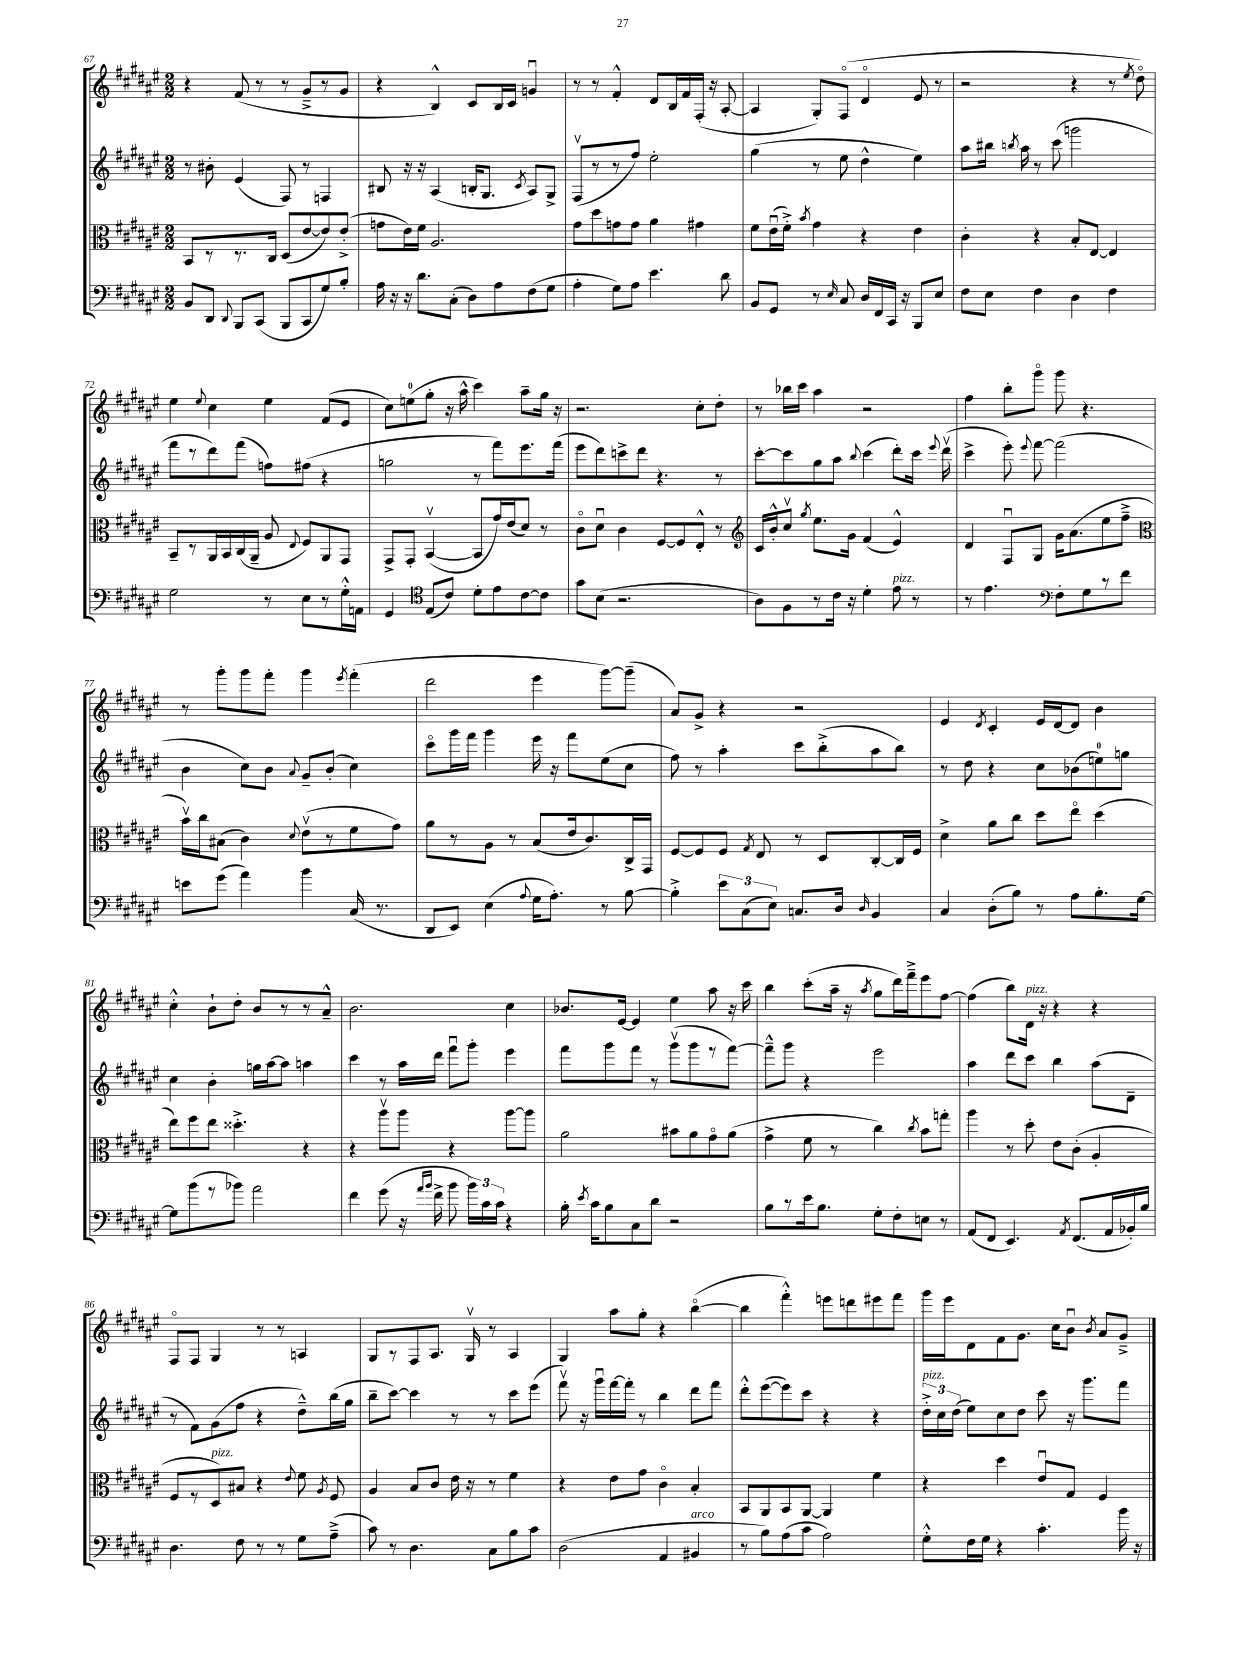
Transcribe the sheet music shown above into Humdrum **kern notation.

**kern	**kern	**kern	**kern
*part4	*part3	*part2	*part1
*staff4	*staff3	*staff2	*staff1
*clefF4	*clefC3	*clefG2	*clefG2
*k[f#c#g#d#a#e#]	*k[f#c#g#d#a#e#]	*k[f#c#g#d#a#e#]	*k[f#c#g#d#a#e#]
*M2/2	*M2/2	*M2/2	*M2/2
=67	=67	=67	=67
8BB/L	8BB/L	8r	4r
8DD#/J	8r	8b#X'\	.
8qqDD#/	.	.	.
8BBB/L	8.r	(4e#/	(8f#/
(8CC#/J	.	.	8r
.	16C#/Jk	.	.
8BBB/L	(8D#/L	8F#/)	8r
8CC#/	[8e#/	8r	8g#~^/L
8G#/)	8e#/])	4Fn/	8r
8B'/J	(8e#'^/J	.	8g#/J
=68	=68	=68	=68
16A#\	8gn\L	8B#X/	4r
16r	.	.	.
16r	16e#\L)	16r	.
8.d#\L	16f#\JJ	16r	.
.	2.A#/	(4A#/	4B^^/)
(8C#'\J	.	.	.
8D#\L)	.	16Bn'/KL	8c#/L
.	.	8.G#/J	.
8A#\	.	.	16B/L
.	.	.	16c#/JJ
.	.	8qc#/	.
(8F#\	.	8A#/L)	4gnu/
8G#\J	.	8G#^/J	.
=69	=69	=69	=69
4A#'\	8g#\L	(8F#v/L	8r
.	8dd#\	8r	8r
8G#\L)	8gn\	8r	4f#'^^/
8A#\J	8g\J	8ff#/J)	.
4.e#\	4a#\	2ee#'\	8d#/L
.	.	.	16B/L
.	.	.	16f#/
.	4g#X\	.	(16F#'/JJ
.	.	.	16r
8d#\	.	.	[8A#'/
=70	=70	=70	=70
8BB/L	8f#\L	(4gg#\	4A#/]
8GG#/J	(16e#u\L	.	.
.	16f#'^\JJ)	.	.
.	8qb/	.	.
8r	4g#\	8r	8G#'/L)
16qqE#/	.	.	.
8C#/	.	8ee#\	(8F#/J
16D#/LL	4r	4dd#^^\	4d#/
16FF#/	.	.	.
16CC#/JJ	.	.	.
16r	.	.	.
8BBB/L	4e#\	4ee#\)	8e#/
8E#/J	.	.	8r
=71	=71	=71	=71
8F#\L	4c#'\	8aa#\L	2r
8E#\J	.	16bb#X\Jk	.
.	.	8qbbn/	.
.	.	16aa#\	.
4F#\	4r	8r	.
.	.	(8ccc#\	.
4D#\	8B'/L	2gggn\	4r
.	[8E#/J	.	.
4F#\	4E#/]	.	8r
.	.	.	8qee#/
.	.	.	8dd#\)
!!LO:LB:g=z
=72	=72	=72	=72
2G#\	8BB~/L	8fff#\L	4ee#\
.	8r	8r	.
.	.	.	8qqee#/
.	16AA#/L	8ddd#\)	4cc#\
.	16BB/	.	.
.	(16C#/	(8fff#\J	.
.	16AA#~/JJ	.	.
8r	8A#/	8ffn\L)	4ee#\
.	8qqE#/	.	.
8E#\L	8F#/L)	(8ff#X\J	.
8r	8AA#/	4r	(8f#/L
16G#'^^\L	8GG#/J	.	8e#/J
16AAn\JJ	.	.	.
=73	=73	=73	=73
4GG#/	8GG#^/L	2ggn\	8cc#\L)
.	8GG#'/J	.	(8een\
*clefC4	*	*	*
(8E#/L	([4BBv/	.	8gg#'\J
8c#/J)	.	.	16r
.	.	.	16aa#^^\
8d#'\L	8BB/L]	8r	4ccc#\)
8e#\	16g#/L)	8fff#\L)	.
.	(16e#/J	.	.
[8c#\	8d#/J)	8.eee#\	8aa#~\L
8c#\J]	8r	.	16gg#\Jk
.	.	(16fff#\Jk	16r
=74	=74	=74	=74
8g#\L	8c#\L	8eee#\L	2.r
(8B\J	8d#u\J	8ddd#\)	.
2.r	4c#\	8cccn^\	.
.	.	8ddd#\J	.
.	[8F#/L	4.r	.
.	8F#/]	.	.
.	8E#'^^/J	.	8cc#'\L
.	8r	8r	8dd#'\J
=75	=75	=75	=75
*	*clefG2	*	*
8A#\L)	16c#/LL	[8ccc#'\L	8r
.	16b'^^/J	.	.
8F#\	8cc#v/J	8ccc#\]	16bb-X\LL
.	.	.	16ccc#\JJ
.	8qgg#/	.	.
8r	8.ee#\L	8gg#\	4aa#\
16c#\Jk	.	8aa#\J	.
16r	16g#\Jk	.	.
.	.	8qqbb/	.
4d#'\	(4f#/	(4ccc#\	2r
!LO:TX:a:i:t=pizz.	!	!	!
8e#\	4e#^^/)	8ddd#'\L)	.
8r	.	16ccc#\Jk	.
.	.	8qqeee#/	.
.	.	(16ddd#v\	.
=76	=76	=76	=76
8r	4d#/	4ccc#^\	4ff#\
4.e#\	.	.	.
.	8F#u/L	8eee#'\)	8bb'\L
.	.	8qqeee#/	.
.	8G#/J	[8fff#\	8ggg#\J
*clefF4	*	*	*
8F#'\L	16g#\KL	(2fff#\]	8ggg#\
.	(8.a#\	.	.
8G#\	.	.	4.r
8r	8ee#\	.	.
8f#\J	8ff#~^\J	.	.
!!LO:LB:g=z
=77	=77	=77	=77
*	*clefC3	*	*
8en\L	16bv\LL)	4b\	8r
.	16cc#\J	.	.
(8g#\J	(8B#X\J	.	8ggg#'\L
4a#\)	4c#\)	8cc#\L)	8ggg#\
.	.	8b\J	8fff#'\J
.	8qqd#/	8qqa#/	.
4b\	(8e#v\L	8g#~/L	4ggg#\
.	8r	(8b'/J	.
.	.	.	8qeee#/
(16C#/	8f#\	4cc#\)	(4fff#'\
8.r	.	.	.
.	8g#\J)	.	.
=78	=78	=78	=78
8DD#/L	8a#\L	8ccc#\L	2ddd#\
8EE#/J)	8r	16ggg#\L	.
.	.	16fff#\JJ	.
(4E#\	8A#\J	4ggg#\	.
.	8r	.	.
8qqA#/	.	.	.
16G#\KL	(8B/L	16eee#\	4eee#\
8.A#'\J)	.	16r	.
.	16e#/k	8fff#\L	.
.	8.c#/)	.	.
8r	.	(8ee#\	[8ggg#\L)
[8B\	16C#^/L	8cc#\J	(8ggg#~\J]
.	16GG#/JJ	.	.
=79	=79	=79	=79
4B'^\]	[8F#/L	8ff#\)	8a#/L)
.	8F#/]	8r	8g#^/J
12e#\L	8F#/J	4aa#'\	4r
(12C#\	.	.	.
.	8qG#/	.	.
.	8E#/	.	.
12E#\J)	.	.	.
8.Cn/L	8r	8ccc#\L	2r
.	8D#/L	(8bb'^\	.
16D#/Jk	.	.	.
16qqD#/	.	.	.
4BB/	[8C#'/	8aa#\	.
.	16C#/L]	8bb\J)	.
.	16F#/JJ	.	.
=80	=80	=80	=80
4C#/	4d#^\	8r	4e#/
.	.	8dd#\	.
.	.	.	8qd#/
(8D#'\L	8a#\L	4r	4c#'/
8B\J)	8cc#\J	.	.
8r	8dd#\L	8cc#\L	16e#/LL
.	.	.	[16d#/J
8A#\L	8ee#\J	(8b-X\	8d#/J]
8.B'\	(4dd#\	8een\)	4b\
.	.	8ggn\J	.
[16G#\Jk	.	.	.
!!LO:LB:g=z
=81	=81	=81	=81
8G#\L]	8ee#\L)	4cc#\	4cc#'^^\
(8b\	8ff#\	.	.
8r	8ee#\J	4b'\	8b`\L
8b-X\J)	4.dd##X'^\	.	8dd#'\J
2a#\	.	16ggn\LL	8b/L
.	.	[16aa#\J	.
.	.	8aa#\J]	8r
.	4r	4aan\	8r
.	.	.	8a#~^^/J
=82	=82	=82	=82
4f#\	4r	4ccc#\	2.b\
(8g#\	8aa#v\L	8r	.
16r	8aa#\J	16aa#\LL	.
16qqa#/LL	.	.	.
16qqb/JJ	.	.	.
16f#^\	.	16ddd#\JJ	.
8b\	4r	8fff#u\L	.
24b\LL)	.	8ggg#'\J	.
24c#\	.	.	.
24c#\JJ	.	.	.
4r	[8aa#\L	4eee#\	4cc#\
.	8aa#\J]	.	.
=83	=83	=83	=83
16B'\	2a#\	8fff#\L	8.b-X/L
8qe#/	.	.	.
16c#\KL	.	.	.
8B\	.	8ggg#\	.
.	.	.	[16e#/Jk
8C#\	.	8fff#\J	4e#/]
8d#\J	.	8r	.
2r	8b#X\L	(8ggg#v\L	4ee#\
.	8a#\	8ggg#\	.
.	8g#\	8r	8aa#\
.	(8a#\J	[8fff#\J)	16r
.	.	.	16ccc#\
=84	=84	=84	=84
8B\L	4g#^\	8fff#~^^\L]	4bb\
8r	.	8ggg#\J	.
16e#\k	8f#\	4r	(8ccc#'\L
8.B\J	.	.	.
.	8r	.	16aa#~\Jk
.	.	.	16r
.	.	.	8qaa#/
8G#'\L	4cc#\)	2eee#\	8gg#\L
8F#'\	.	.	16ddd#\L)
.	.	.	16fff#~^\J
.	8qcc#/	.	.
8En\J	8b\L	.	8eee#\
8r	8ggn'\J	.	[8ff#\J
=85	=85	=85	=85
(8AA#/L	4aa#\	4aa#\	(4ff#\]
8FF#/J	.	.	.
4.EE#/)	8r	8ddd#\L	8bb\L)
!	!	!	!LO:TX:a:i:t=pizz.
.	8dd#'\	8ccc#\J	16d#\Jk
.	.	.	16r
.	8e#\L	4bb\	4r
8qAA#/	.	.	.
(8.FF#/L	(8c#'\J	.	.
.	4A#'/	(8aa#\L	4r
16AA#/L	.	.	.
16BB-X'/)	.	8d#~\J	.
16B/JJ	.	.	.
!!LO:LB:g=z
=86	=86	=86	=86
4.D#\	8F#/L	8r	8F#/L
.	8r	8f#\L)	8F#/J
!	!LO:TX:a:i:t=pizz.	!	!
.	8D#/)	(8g#\	4G#/
8F#\	8B#X/J	8ff#\J	.
8r	4r	4r	8r
8r	.	.	8r
.	8qqe#/	.	.
8G#\L	8f#\	8dd#~^^\L)	4An/
.	8qA#/	.	.
(8A#~^\J	8F#/	(16bb\L	.
.	.	16gg#\JJ	.
=87	=87	=87	=87
8c#\)	4A#/	8bb~\L	8G#/L
8r	.	[8ccc#\J)	8r
4.D#\	8B/L	4ccc#\]	8F#/
.	8c#/J	.	8.A#/J
.	16e#\	8r	.
.	16r	.	16G#v/
8C#\L	8r	8r	8r
8B\	4f#\	8ccc#\L	4A#/
8c#\J	.	(8eee#\J	.
=88	=88	=88	=88
(2D#\	4r	8fff#v\)	4G#/
.	.	16r	.
.	.	16ggg#u\LL	.
.	8e#\L	[16fff#\	8aa#\L
.	.	16fff#'\JJ]	.
.	8g#\J	8r	8gg#'\J
4AA#/	4c#\	4bb\	4r
!LO:TX:a:i:t=arco	!	!	!
4BB#X/	4B'/	8ddd#\L	([4bb\
.	.	8fff#\J	.
=89	=89	=89	=89
8r	8BB/L	8ddd#'^^\L	4bb\]
8B\L)	8AA#/	([8eee#\	.
(8A#\	8BB/	8eee#\])	4fff#'^^\)
8c#\J	[8AA#/J	8ccc#\J	.
2A#\)	4AA#/]	4r	8eeen\L
.	.	.	8dddn\
.	4f#\	4r	8eee#X\
.	.	.	8fff#\J
=90	=90	=90	=90
!	!	!LO:TX:a:i:t=pizz.	!
8G#'^^\L	4r	24dd#'^\LL	16ggg#\LL
.	.	24cc#\	.
.	.	.	16eee#\J
.	.	(24dd#\JJ	.
16F#\L	.	8ee#\L)	8d#\
16G#\JJ	.	.	.
4r	4dd#\	8cc#\	8f#\
.	.	8dd#\J	8.g#\J
4.c#'\	8e#u/L	8ccc#\	.
.	.	.	16cc#\KL
.	8G#/J	16r	8bu\J
.	.	8.ggg#\L	.
.	.	.	8qb/
.	4F#/	.	8a#/L
16b\	.	8fff#\J	8g#~^/J
16r	.	.	.
==	==	==	==
*-	*-	*-	*-
